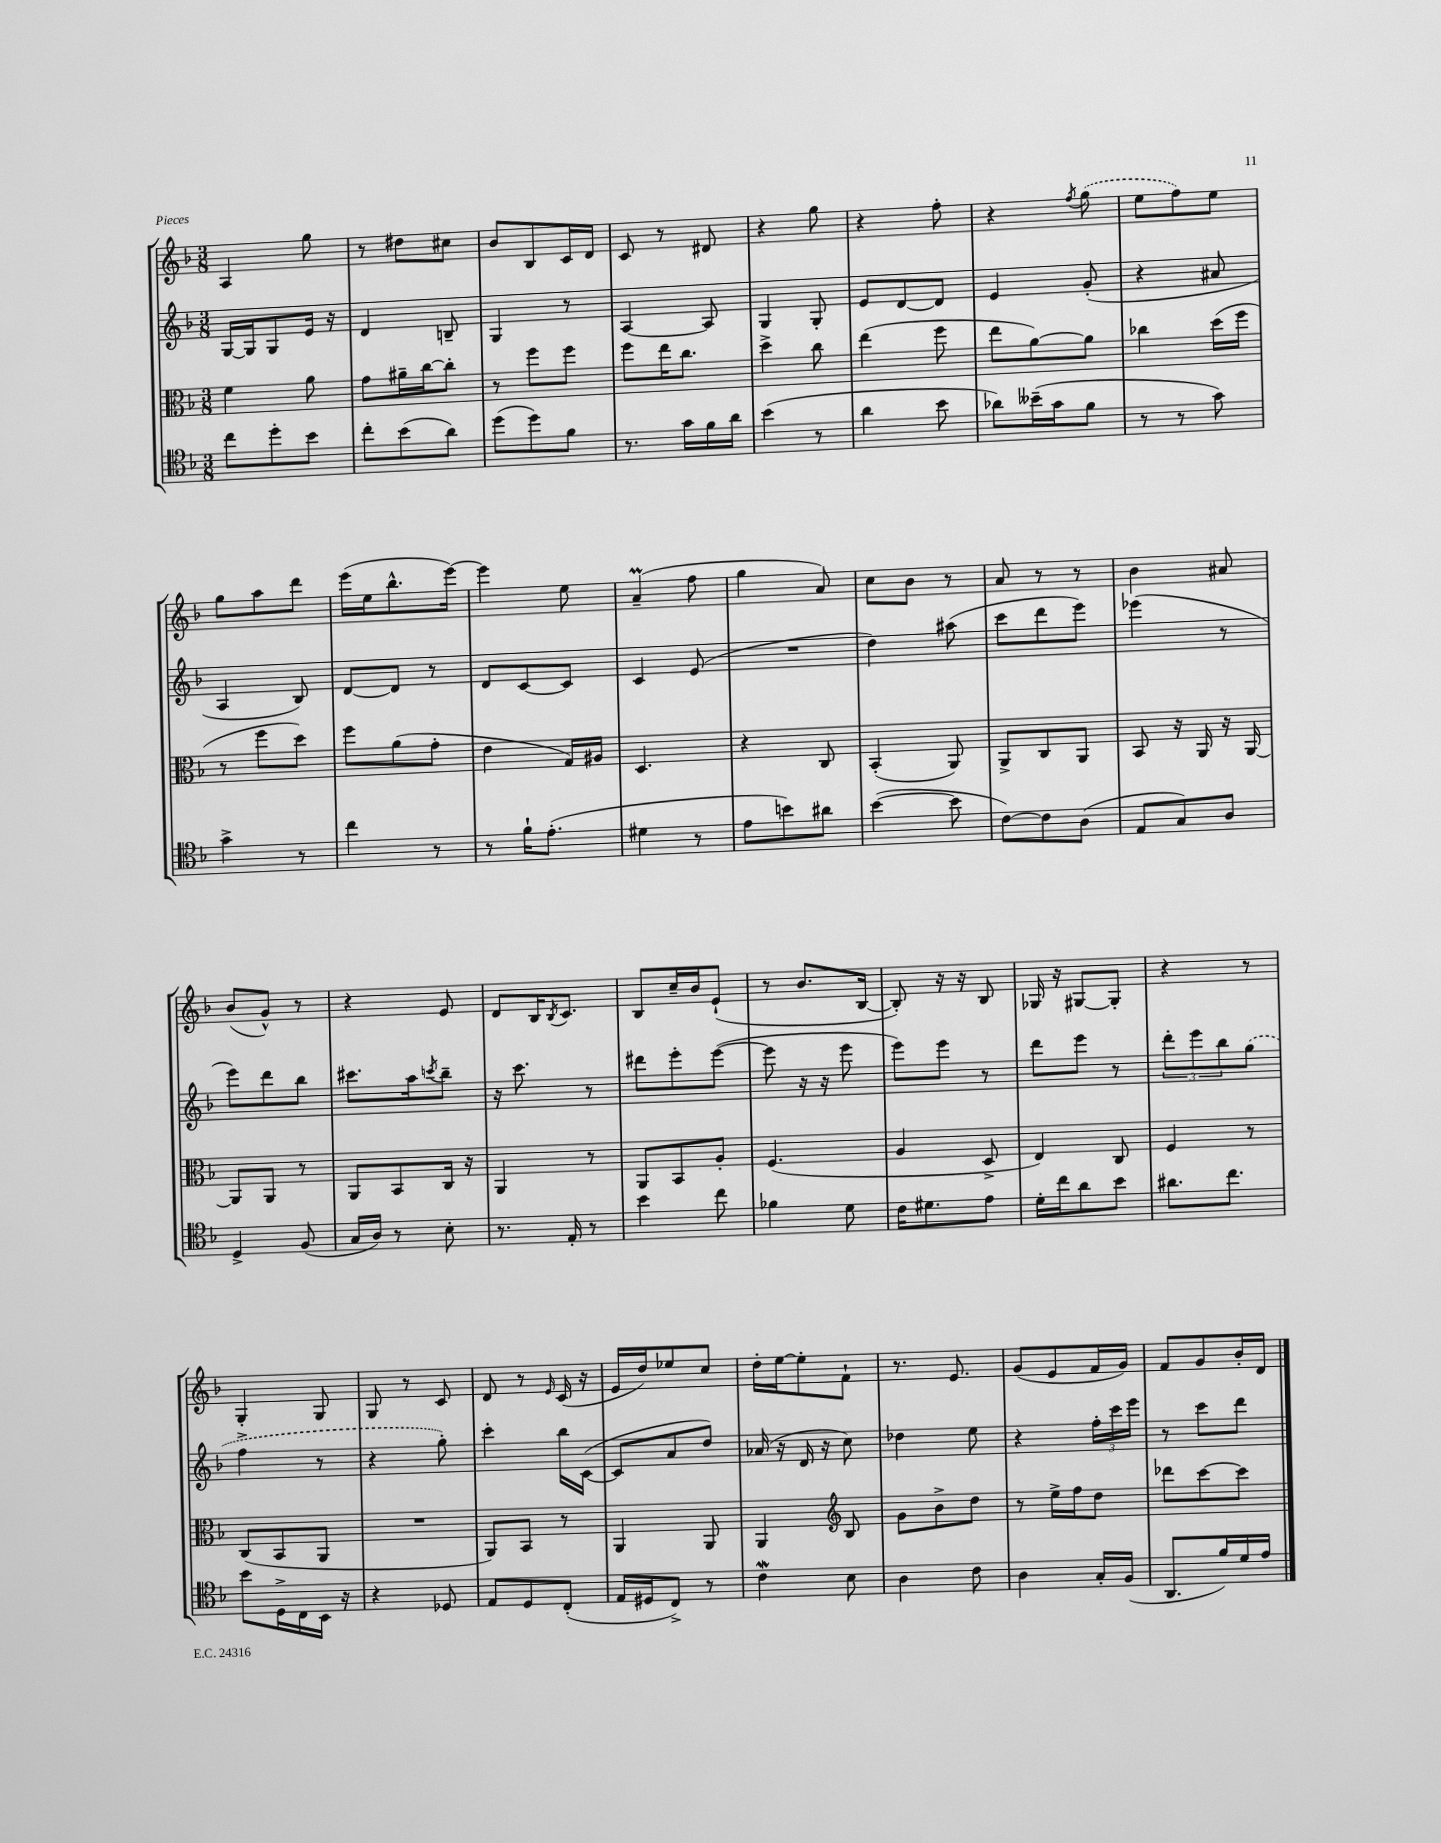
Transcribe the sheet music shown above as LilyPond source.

<<
\new StaffGroup <<
\new Staff = "s0" {
    \clef treble \key f \major \numericTimeSignature \time 3/8
    a4 g''8 |
    r8 dis''8 cis''8 |
    bes'8 bes8 c'16 d'16 |
    c'8 r8 dis'8 |
    r4 g''8 |
    r4 f''8-. |
    r4 \acciaccatura { f''8 } \once \slurDashed g''8( |
    e''8 f''8) e''8 |
    g''8 a''8 d'''8 |
    e'''16( e''16 bes''8.-^ e'''16~) |
    e'''4 e''8 |
    a'4--\prall( f''8 |
    g''4 a'8) |
    c''8 bes'8 r8 |
    a'8 r8 r8 |
    bes'4 ais'8 |
    bes'8( g'8-^) r8 |
    r4 e'8 |
    d'8 bes16 \acciaccatura { bes8 } c'8. |
    bes8 c''16-- bes'16 e'8-!( |
    r8 bes'8. bes16~ |
    bes8-.) r16 r16 bes8 |
    ges16 r16 gis8~ gis8-. |
    r4 r8 |
    g4-. g8 |
    g8 r8 c'8 |
    d'8 r8 \grace { e'16 } c'16( r16 |
    e'16 d''16) ees''8 c''8 |
    d''16-. e''16~ e''8-. f'8-! |
    r8. e'8. |
    g'8( e'8 f'16 g'16) |
    f'8 g'8 bes'16-. d'16 \bar "|." |
}
\new Staff = "s1" {
    \clef treble \key f \major \numericTimeSignature \time 3/8
    g16~ g16 g8 e'16 r16 |
    d'4 b8-- |
    g4 r8 |
    a4~ a8 |
    g4 g8-. |
    e'8 d'8~ d'8 |
    e'4 g'8-.( |
    r4 ais'8 |
    a4 bes8) |
    d'8~ d'8 r8 |
    d'8 c'8~ c'8 |
    c'4 e'8( |
    R4. |
    d''4) ais''8( |
    c'''8 d'''8 e'''8) |
    ees'''4( r8 |
    e'''8) d'''8 bes''8 |
    cis'''8. a''16 \acciaccatura { c'''8 } bes''8-- |
    r16 c'''8. r8 |
    dis'''8 e'''8-. e'''8~( |
    e'''8 r16 r16 e'''8 |
    e'''8) e'''8 r8 |
    d'''8 e'''8 r8 |
    \tuplet 3/2 { d'''8-. e'''8 bes''8 } \once \slurDashed g''8( |
    f''4-> r8 |
    r4 g''8-.) |
    c'''4-. bes''16 c'16~( |
    c'8 a'8 d''8) |
    aes'16( r16 d'16 r16 c''8) |
    des''4 e''8 |
    r4 \tuplet 3/2 { f''16-. c'''16 e'''16 } |
    r8 c'''8 d'''8 \bar "|." |
}
\new Staff = "s2" {
    \clef alto \key f \major \numericTimeSignature \time 3/8
    f'4 a'8 |
    g'8 ais'16-- c''16~ c''8-. |
    r8 f''8 f''8 |
    f''8 e''16 c''8. |
    d''4-> c''8 |
    e''4( f''8 |
    e''8 a'8~) a'8 |
    ces''4 d''16( f''16 |
    r8 f''8 d''8) |
    f''8 a'8( g'8-. |
    e'4 g16) ais16 |
    d4. |
    r4 c8 |
    bes,4-.( a,8) |
    a,8-> c8 a,8 |
    bes,8 r16 a,16 r16 a,16~ |
    a,8 a,8 r8 |
    a,8 bes,8 c16 r16 |
    a,4 r8 |
    a,8 bes,8 a8-. |
    f4.( |
    a4 d8-> |
    e4) c8 |
    f4 r8 |
    c8( bes,8 a,8 |
    R4. |
    a,8) bes,8 r8 |
    a,4 a,8 |
    a,4 \clef treble bes8 |
    g'8 bes'8-> d''8 |
    r8 e''16-> f''16 d''8 |
    des'''8 c'''8~ c'''8 \bar "|." |
}
\new Staff = "s3" {
    \clef tenor \key f \major \numericTimeSignature \time 3/8
    c''8 d''8-. bes'8 |
    c''8-. bes'8( a'8) |
    d''8( d''8) f'8 |
    r8. g'16 f'16 a'16 |
    bes'4( r8 |
    a'4 bes'8 |
    aes'8) beses'16--( g'16 f'8 |
    r8 r8 g'8) |
    g'4-> r8 |
    c''4 r8 |
    r8 f'16-! e'8.-.( |
    dis'4 r8 |
    e'8 b'8) ais'8 |
    bes'4~( bes'8 |
    c'8~) c'8 a8( |
    e8 g8) a8 |
    d4-> f8( |
    g16 a16) r8 bes8-. |
    r8. e16-. r8 |
    bes'4 c''8 |
    fes'4 d'8 |
    c'16 dis'8. e'8 |
    d'16-. c''16 a'8 bes'8 |
    ais'8. c''8. |
    bes'8 d16-> c16 bes,16 r16 |
    r4 des8 |
    e8 d8 c8-.( |
    e16 dis16 c8->) r8 |
    c'4\mordent bes8 |
    a4 c'8 |
    a4 g16-. f16( |
    a,8. f'16) d'16 e'16 \bar "|." |
}
>>
>>
\layout { \context { \Score \remove "Bar_number_engraver" } }
